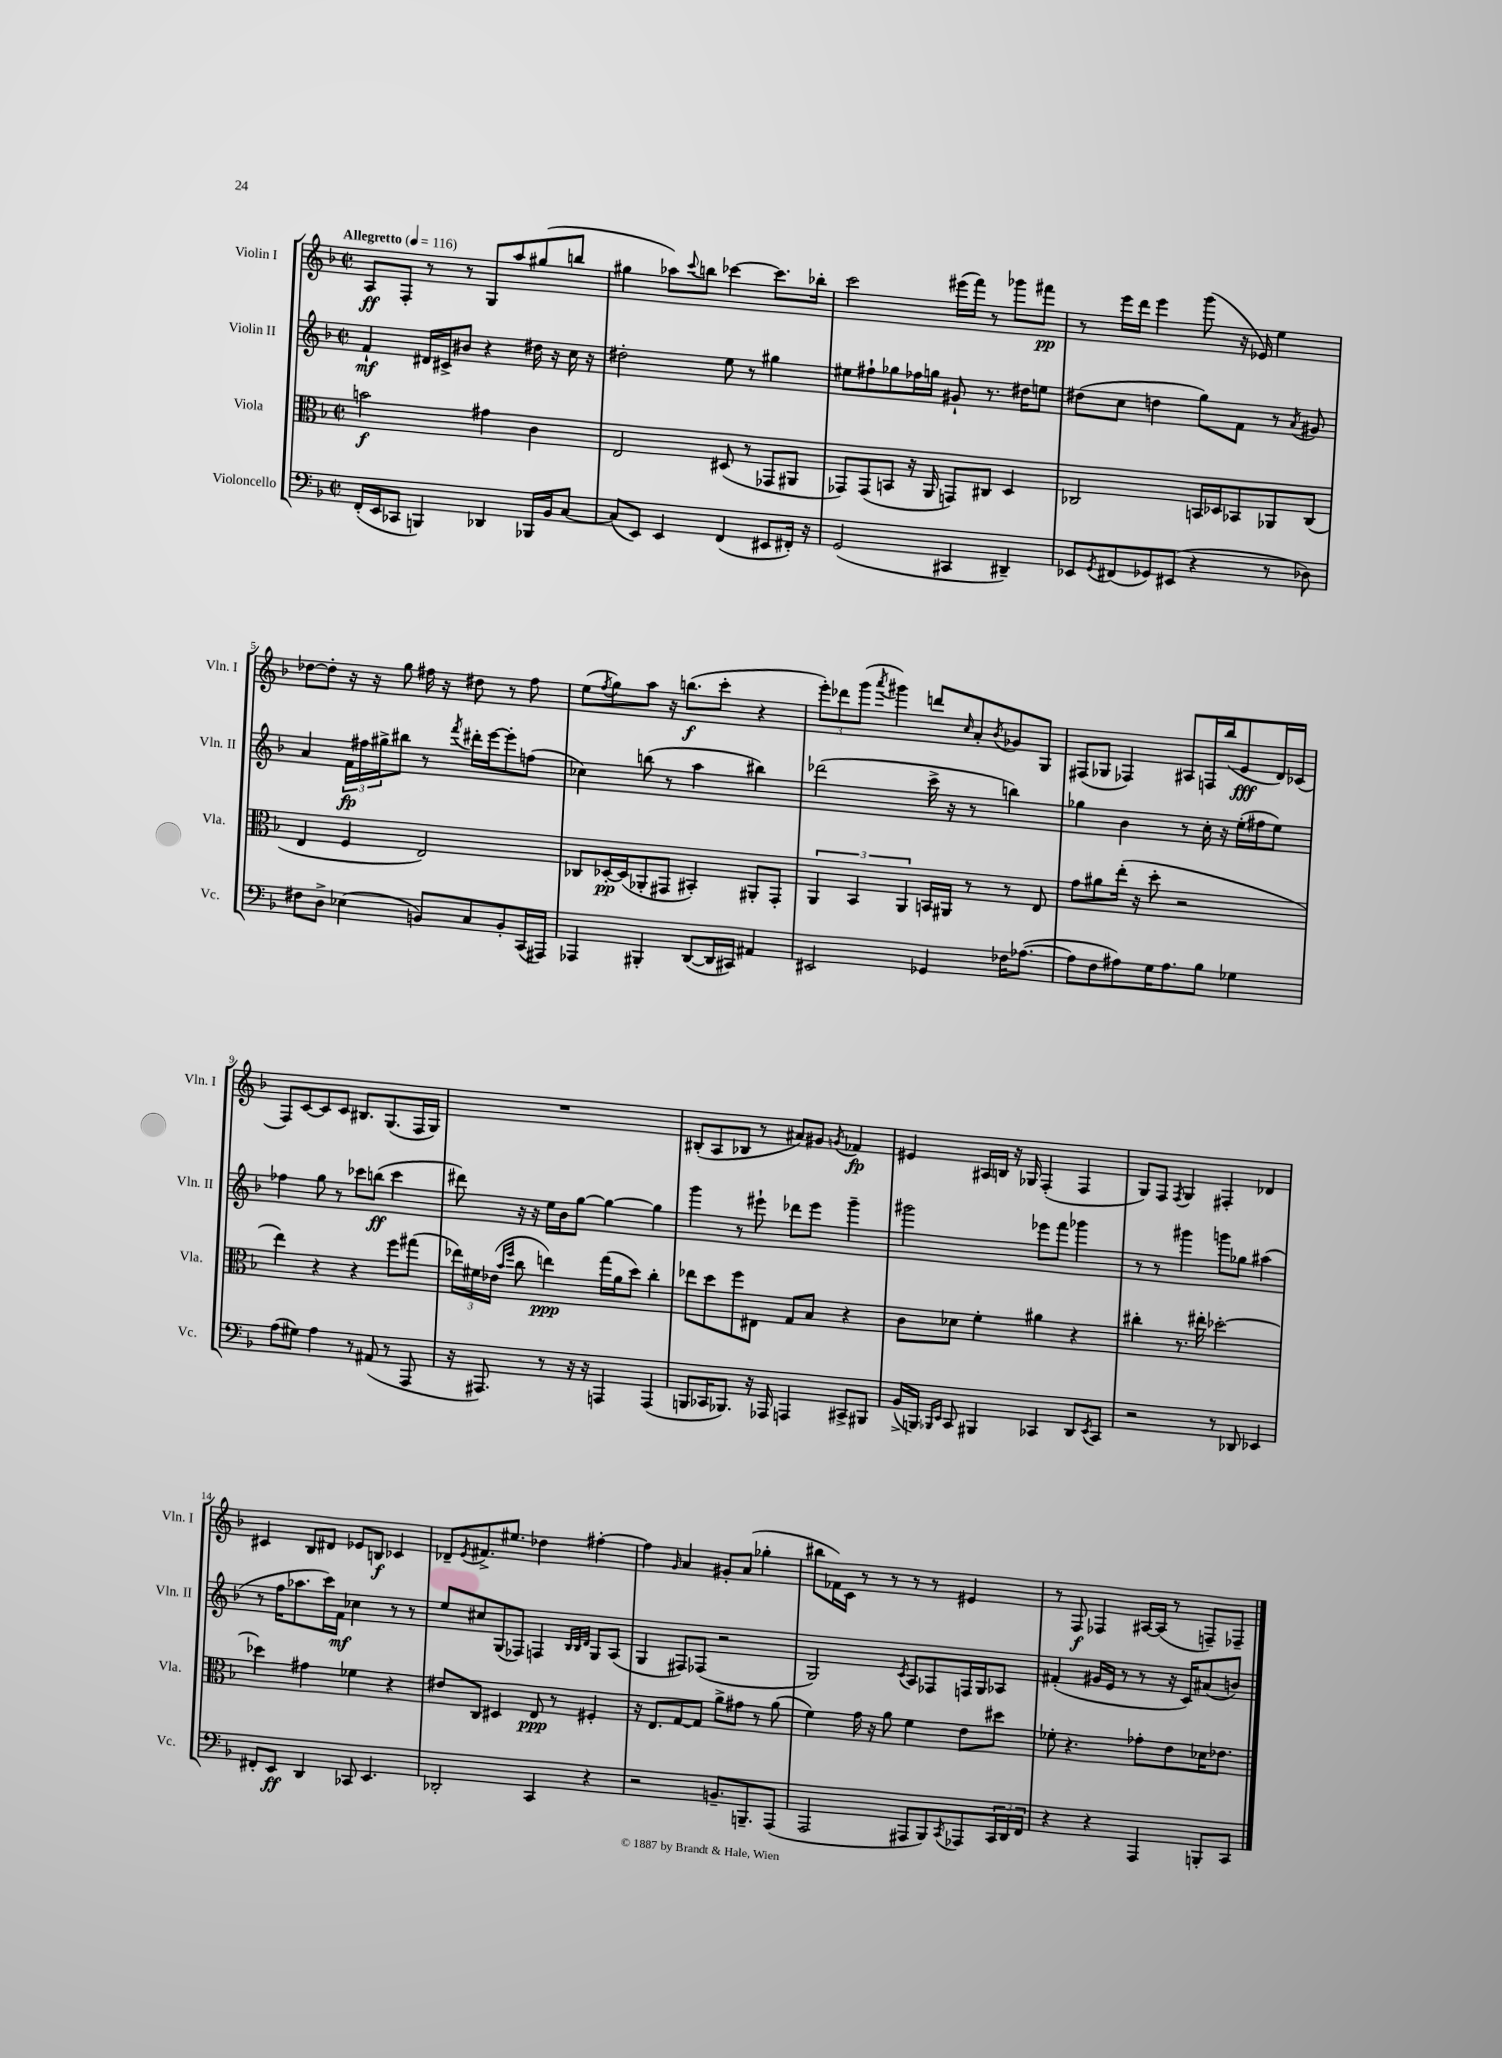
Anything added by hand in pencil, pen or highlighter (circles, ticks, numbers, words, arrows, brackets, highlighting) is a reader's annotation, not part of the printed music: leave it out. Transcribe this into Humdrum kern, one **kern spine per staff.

**kern	**dynam	**kern	**dynam	**kern	**dynam	**kern	**dynam
*part4	*part4	*part3	*part3	*part2	*part2	*part1	*part1
*staff4	*staff4	*staff3	*staff3	*staff2	*staff2	*staff1	*staff1
*I"Violoncello	*	*I"Viola	*	*I"Violin II	*	*I"Violin I	*
*I'Vc.	*	*I'Vla.	*	*I'Vln. II	*	*I'Vln. I	*
*clefF4	*	*clefC3	*	*clefG2	*	*clefG2	*
*k[b-]	*	*k[b-]	*	*k[b-]	*	*k[b-]	*
*M2/2	*	*M2/2	*	*M2/2	*	*M2/2	*
*met(c|)	*	*met(c|)	*	*met(c|)	*	*met(c|)	*
*MM116	*	*MM116	*	*MM116	*	*MM116	*
=1	=1	=1	=1	=1	=1	=1	=1
!	!	!	!	!	!	!LO:TX:a:B:t=Allegretto	!
(16FF'/LL	.	2bn\	f	4f`/	mf	8A/L	ff
16EE/J	.	.	.	.	.	.	.
8CC-X/J	.	.	.	.	.	8F'/J	.
4BBBn/)	.	.	.	16d#X/LL	.	8r	.
.	.	.	.	16c#X^/J	.	.	.
.	.	.	.	8b#X/J	.	8r	.
4DD-X/	.	4g#X\	.	4r	.	8G/L	.
.	.	.	.	.	.	8aa/	.
16BBB-X/LL	.	4c\	.	16dd#X\	.	(8gg#X/	.
16BB-/J	.	.	.	16r	.	.	.
[8C/J	.	.	.	16cc\	.	8bbn/J	.
.	.	.	.	16r	.	.	.
=2	=2	=2	=2	=2	=2	=2	=2
(8C/L]	.	2E/	.	2dd#X'\	.	4gg#X\	.
8EE/J)	.	.	.	.	.	.	.
4EE/	.	.	.	.	.	8aa-X\L)	.
.	.	.	.	.	.	8qqccc/	.
.	.	.	.	.	.	8bbn\J	.
(4FF/	.	(8D#X/	.	8ee\	.	[4ccc-X\	.
.	.	8r	.	8r	.	.	.
8EE#X/L	.	8GG-X/L	.	4gg#X\	.	8.ccc-\L]	.
16FF#X'/Jk)	.	8AA#X/J	.	.	.	.	.
16r	.	.	.	.	.	16bb-X'\Jk	.
=3	=3	=3	=3	=3	=3	=3	=3
(2GG/	.	8GG-X/L)	.	8ee#X\L	.	2ccc\	.
.	.	(8GG-/	.	8ff#X`\	.	.	.
.	.	8BBn/J	.	8gg-X\	.	.	.
.	.	16r	.	16ff-X\L	.	.	.
.	.	16AA/	.	16ggn\JJ	.	.	.
4CC#X/	.	8GGn/L)	.	8g#X`/	.	(16eee#X\LL	.
.	.	.	.	.	.	16fff\JJ)	.
.	.	8C#X/J	.	8.r	.	8r	.
4DD#X~/)	.	4D/	.	.	.	8ggg-X\L	.
.	.	.	.	16dd#X\KL	.	.	.
.	.	.	.	8een\J	.	8fff#X\J	pp
=4	=4	=4	=4	=4	=4	=4	=4
8EE-X/L	.	2C-X/	.	(8dd#X\L	.	8r	.
8qGG/	.	.	.	.	.	.	.
(8FF#X/	.	.	.	8cc\J	.	16eee\LL	.
.	.	.	.	.	.	16ddd\JJ	.
8GG-X/)	.	.	.	4ddn\	.	4eee\	.
(8EE#X/J	.	.	.	.	.	.	.
4r	.	16BBn/LL	.	8gg\L)	.	(8ggg\	.
.	.	16D-X/J	.	.	.	.	.
.	.	8BB-X/	.	8f\J	.	16r	.
.	.	.	.	.	.	16e-X/)	.
8r	.	8AA-X/	.	8r	.	4ee\	.
.	.	.	.	8qa/	.	.	.
8D-X\)	.	(8C-/J	.	8g#X/	.	.	.
!!LO:LB:g=z
=5	=5	=5	=5	=5	=5	=5	=5
8F#X\L	.	4E/	.	4a/	.	[8dd-X\L	.
8D^\J	.	.	.	.	.	8dd-'\J]	.
(4E-X\	.	4F/	.	24f\LL	fp	16r	.
.	.	.	.	24ff#X\	.	.	.
.	.	.	.	.	.	16r	.
.	.	.	.	24gg#X^\J	.	.	.
.	.	.	.	8bb#X\J	.	8gg\	.
8BBn/L)	.	2E/)	.	8r	.	16ff#X\	.
.	.	.	.	.	.	16r	.
.	.	.	.	8qfff/	.	.	.
8C/	.	.	.	16ddd#X'\LL	.	8dd#X\	.
.	.	.	.	[16eee\J	.	.	.
8BB'/	.	.	.	8eee'\]	.	8r	.
(16CC/L	.	.	.	(8ffn\J	.	8ff#\	.
16AAA#X/JJ)	.	.	.	.	.	.	.
=6	=6	=6	=6	=6	=6	=6	=6
4AAA-X/	.	8C-X/L	.	4cc-X\)	.	(8ee\L	.
.	.	.	.	.	.	8qff/	.
.	.	[16D-X'/L	pp	.	.	8gg\)	.
.	.	(16D-/J]	.	.	.	.	.
4BBB#X'/	.	8AA-X'/	.	(8bbn\	.	8aa\J	.
.	.	8GG#X/J	.	8r	.	16r	.
.	.	.	.	.	.	(8.bbn\L	f
([8DD/L	.	4BB#X'/)	.	4aa\	.	.	.
16DD/L]	.	.	.	.	.	8ccc'\J	.
16CC#X/JJ)	.	.	.	.	.	.	.
4AA#X/	.	8AA#X'/L	.	4bb#X\)	.	4r	.
.	.	8GG#'/J	.	.	.	.	.
=7	=7	=7	=7	=7	=7	=7	=7
2EE#X/	.	6AA/	.	(2ddd-X\	.	12eee'\L)	.
.	.	.	.	.	.	12ddd-X\	.
.	.	6BB-/	.	.	.	(12ggg\J	.
.	.	.	.	.	.	8qaaa/	.
.	.	.	.	.	.	4ggg#X\)	.
.	.	6AA/	.	.	.	.	.
4GG-X/	.	16BBn/LL	.	16ccc^\	.	8dddn/L	.
.	.	16AA#X/JJ	.	16r	.	.	.
.	.	.	.	.	.	16qqcc/	.
.	.	8r	.	8r	.	8a'/	.
.	.	.	.	.	.	8qb-/	.
16F-X\KL	.	8r	.	4bbn\)	.	8g-X/	.
([8.A-X\J	.	.	.	.	.	.	.
.	.	8E/	.	.	.	8G/J	.
=8	=8	=8	=8	=8	=8	=8	=8
8A-\L]	.	8g\L	.	4gg-X\	.	(8F#X/L	.
8F\	.	8a#X\	.	.	.	8G-X/J	.
8A#X\)	.	(16ee'\Jk	.	4b-\	.	4F-X/)	.
.	.	16r	.	.	.	.	.
16G\K	.	8dd'\	.	.	.	.	.
8.A#\	.	.	.	.	.	.	.
.	.	2r	.	8r	.	8A#X/L	.
8B-\J	.	.	.	16cc'\	.	16Fn/L	.
.	.	.	.	16r	.	(16bb-/J	.
4G-X\	.	.	.	(16ee'\LL	.	8e/	fff
.	.	.	.	16ff#X\J	.	.	.
.	.	.	.	8ee\J)	.	16d/L)	.
.	.	.	.	.	.	(16c-X/JJ	.
!!LO:LB:g=z
=9	=9	=9	=9	=9	=9	=9	=9
(8A\L	.	4ee\)	.	4ff-X\	.	8F/L)	.
8G#X\J)	.	.	.	.	.	[8c/	.
4A\	.	4r	.	8gg\	.	8c/]	.
.	.	.	.	8r	.	8c/J	.
8r	.	4r	.	8ccc-X\L	.	8.B#X/L	.
(8AA#X/	.	.	.	(8bbn\J	ff	.	.
.	.	.	.	.	.	(8.G/	.
8r	.	8ff\L	.	4ccc-\	.	.	.
8AAA/	.	(8gg#X\J	.	.	.	16F/L	.
.	.	.	.	.	.	16G/JJ)	.
=10	=10	=10	=10	=10	=10	=10	=10
16r	.	24ee-X\LL)	.	8ddd#X\)	.	1r	.
.	.	24f#X\	.	.	.	.	.
8.AAA#X/)	.	.	.	.	.	.	.
.	.	(24e-X\JJ	.	.	.	.	.
.	.	16qqb-/LL	.	.	.	.	.
.	.	16qqff/JJ	.	.	.	.	.
.	.	8cc\	.	16r	.	.	.
.	.	.	.	16r	.	.	.
8r	.	4een\)	ppp	16ee\LL	.	.	.
.	.	.	.	16b-\J	.	.	.
16r	.	.	.	[8gg\J	.	.	.
16r	.	.	.	.	.	.	.
4AAAn/	.	(16gg\LL	.	4gg\_	.	.	.
.	.	16a\J	.	.	.	.	.
.	.	8dd\J)	.	.	.	.	.
(4AAA/	.	4cc'\	.	4gg\]	.	.	.
=11	=11	=11	=11	=11	=11	=11	=11
8BBBn/L	.	8ee-X\L	.	4ggg\	.	(8B#X'/L	.
16CC-X/K	.	8dd\	.	.	.	8A/	.
8.BBB-X/J)	.	.	.	.	.	.	.
.	.	8ff\	.	8r	.	8B-X/J	.
16r	.	8E#X\J	.	8eee#X`\	.	8r	.
16AAA-X/	.	.	.	.	.	.	.
4AAAn/	.	8G/L	.	8ddd-X\L	.	8a#X/L)	.
.	.	8B-/J	.	8eee#\J	.	8g#X/J	.
.	.	.	.	.	.	8qgn/	.
8CC#X^/L	.	4r	.	4ggg~\	.	4f-X/	fp
8BBB#X/J	.	.	.	.	.	.	.
=12	=12	=12	=12	=12	=12	=12	=12
(16BB-^/LL	.	8c\L	.	2ggg#X\	.	4e#X/	.
16BBBn/JJ)	.	.	.	.	.	.	.
16qqBBB-X/LL	.	.	.	.	.	.	.
16qqEE/JJ	.	.	.	.	.	.	.
8CC/	.	8d-X\J	.	.	.	.	.
4BBB#X/	.	4f'\	.	.	.	16A#X/LL	.
.	.	.	.	.	.	16Bn/JJ	.
.	.	.	.	.	.	16r	.
.	.	.	.	.	.	16G-X/	.
4CC-X/	.	4a#X\	.	8eee-X\L	.	(4F'/	.
.	.	.	.	8fff\J	.	.	.
8DD/L	.	4r	.	4ggg-X\	.	4F/	.
8qEE/	.	.	.	.	.	.	.
8CC-/J	.	.	.	.	.	.	.
=13	=13	=13	=13	=13	=13	=13	=13
2r	.	4cc#X'\	.	8r	.	8G/L)	.
.	.	.	.	8r	.	8F/J	.
.	.	.	.	.	.	8qF/	.
.	.	8.r	.	4ggg#X\	.	4G/	.
.	.	16ee#X'\	.	.	.	.	.
8r	.	[2dd-X'\	.	8gggn\L	.	4F#X'/	.
8DD-X/	.	.	.	8gg-X\J	.	.	.
4EE-X/	.	.	.	(4aa#X\	.	4d-X/	.
!!LO:LB:g=z
=14	=14	=14	=14	=14	=14	=14	=14
8FF#X'/L	.	4dd-X\]	.	8r	.	4c#X/	.
8EE/J	ff	.	.	16ff\KL	.	.	.
.	.	.	.	8.aa-X\	.	.	.
4DD/	.	4g#X\	.	.	.	8B-/L	.
.	.	.	.	16ccc\L)	.	8d#X/J	.
.	.	.	.	16f\JJ	mf	.	.
8CC-X/	.	4f-X\	.	4cc-X\	.	8e-X/L	.
4.EE/	.	.	.	.	.	8Bn/J	f
.	.	4r	.	8r	.	4c-X/	.
.	.	.	.	8r	.	.	.
=15	=15	=15	=15	=15	=15	=15	=15
2DD-X'/	.	8e#X/L	.	8ee/L	.	8d-X~/L	.
.	.	.	.	.	.	8qe/	.
.	.	8C/J	.	8cc#X/	.	8.f#X^/	.
.	.	4D#X/	.	(8G/	.	.	.
.	.	.	.	.	.	8.ee#X/J	.
.	.	.	.	8F-X/J)	.	.	.
4CC/	.	8E/	ppp	4Fn/	.	4dd-X\	.
.	.	8r	.	.	.	.	.
.	.	.	.	32qqB-/LLL	.	.	.
.	.	.	.	32qqB-/	.	.	.
.	.	.	.	32qqd/JJJ	.	.	.
4r	.	4F#X'/	.	8G/L	.	[4ff#X'\	.
.	.	.	.	(8A/J	.	.	.
=16	=16	=16	=16	=16	=16	=16	=16
2r	.	16r	.	4G/	.	4ff#\]	.
.	.	8.E/L	.	.	.	.	.
.	.	.	.	.	.	16qqg/	.
.	.	[8G/	.	8F#X/L)	.	4a/	.
.	.	8G/J]	.	(8F-X/J	.	.	.
8.BBn~/L	.	8a^\L	.	2r	.	8g#X'/L	.
.	.	8g#X\J	.	.	.	(8a/J	.
8.BBBn~/	.	.	.	.	.	.	.
.	.	8r	.	.	.	4gg-X'\	.
(8AAA/J	.	(8a\	.	.	.	.	.
=17	=17	=17	=17	=17	=17	=17	=17
2AAA/	.	4f\)	.	2G/)	.	8bb#X\L	.
.	.	.	.	.	.	16f-X\L)	.
.	.	.	.	.	.	16c\JJ	.
.	.	16g\	.	.	.	8r	.
.	.	16r	.	.	.	.	.
.	.	8a\	.	.	.	8r	.
.	.	.	.	8qc/	.	.	.
8AAA#X/L	.	4f\	.	8A/L	.	8r	.
8BBB-/)	.	.	.	8F-X/	.	8r	.
8qCC/	.	.	.	.	.	.	.
8AAA-X/	.	8e\L	.	16Fn/L	.	4e#X/	.
.	.	.	.	16G/J	.	.	.
24CC/L	.	8dd#X\J	.	8A-X/J	.	.	.
24DD/	.	.	.	.	.	.	.
24FF/JJ	.	.	.	.	.	.	.
=18	=18	=18	=18	=18	=18	=18	=18
4r	.	8f-X'\	.	(4f#X'/	.	8r	.
.	.	4.r	.	.	.	8F/	f
4r	.	.	.	16g#X/LL	.	4F-X/	.
.	.	.	.	16e/JJ	.	.	.
.	.	.	.	8r	.	.	.
4AAA/	.	8g-X'\L	.	8r	.	[16A#X/LL	.
.	.	.	.	.	.	(16A#/JJ]	.
.	.	8e\	.	16r	.	8r	.
.	.	.	.	16c/KL)	.	.	.
8BBBn'/L	.	16d-X\K	.	(8a#X/	.	8Fn~/L)	.
.	.	8.e-X\J	.	.	.	.	.
8CC/J	.	.	.	8bn/J)	.	8F-X~/J	.
==	==	==	==	==	==	==	==
*-	*-	*-	*-	*-	*-	*-	*-
